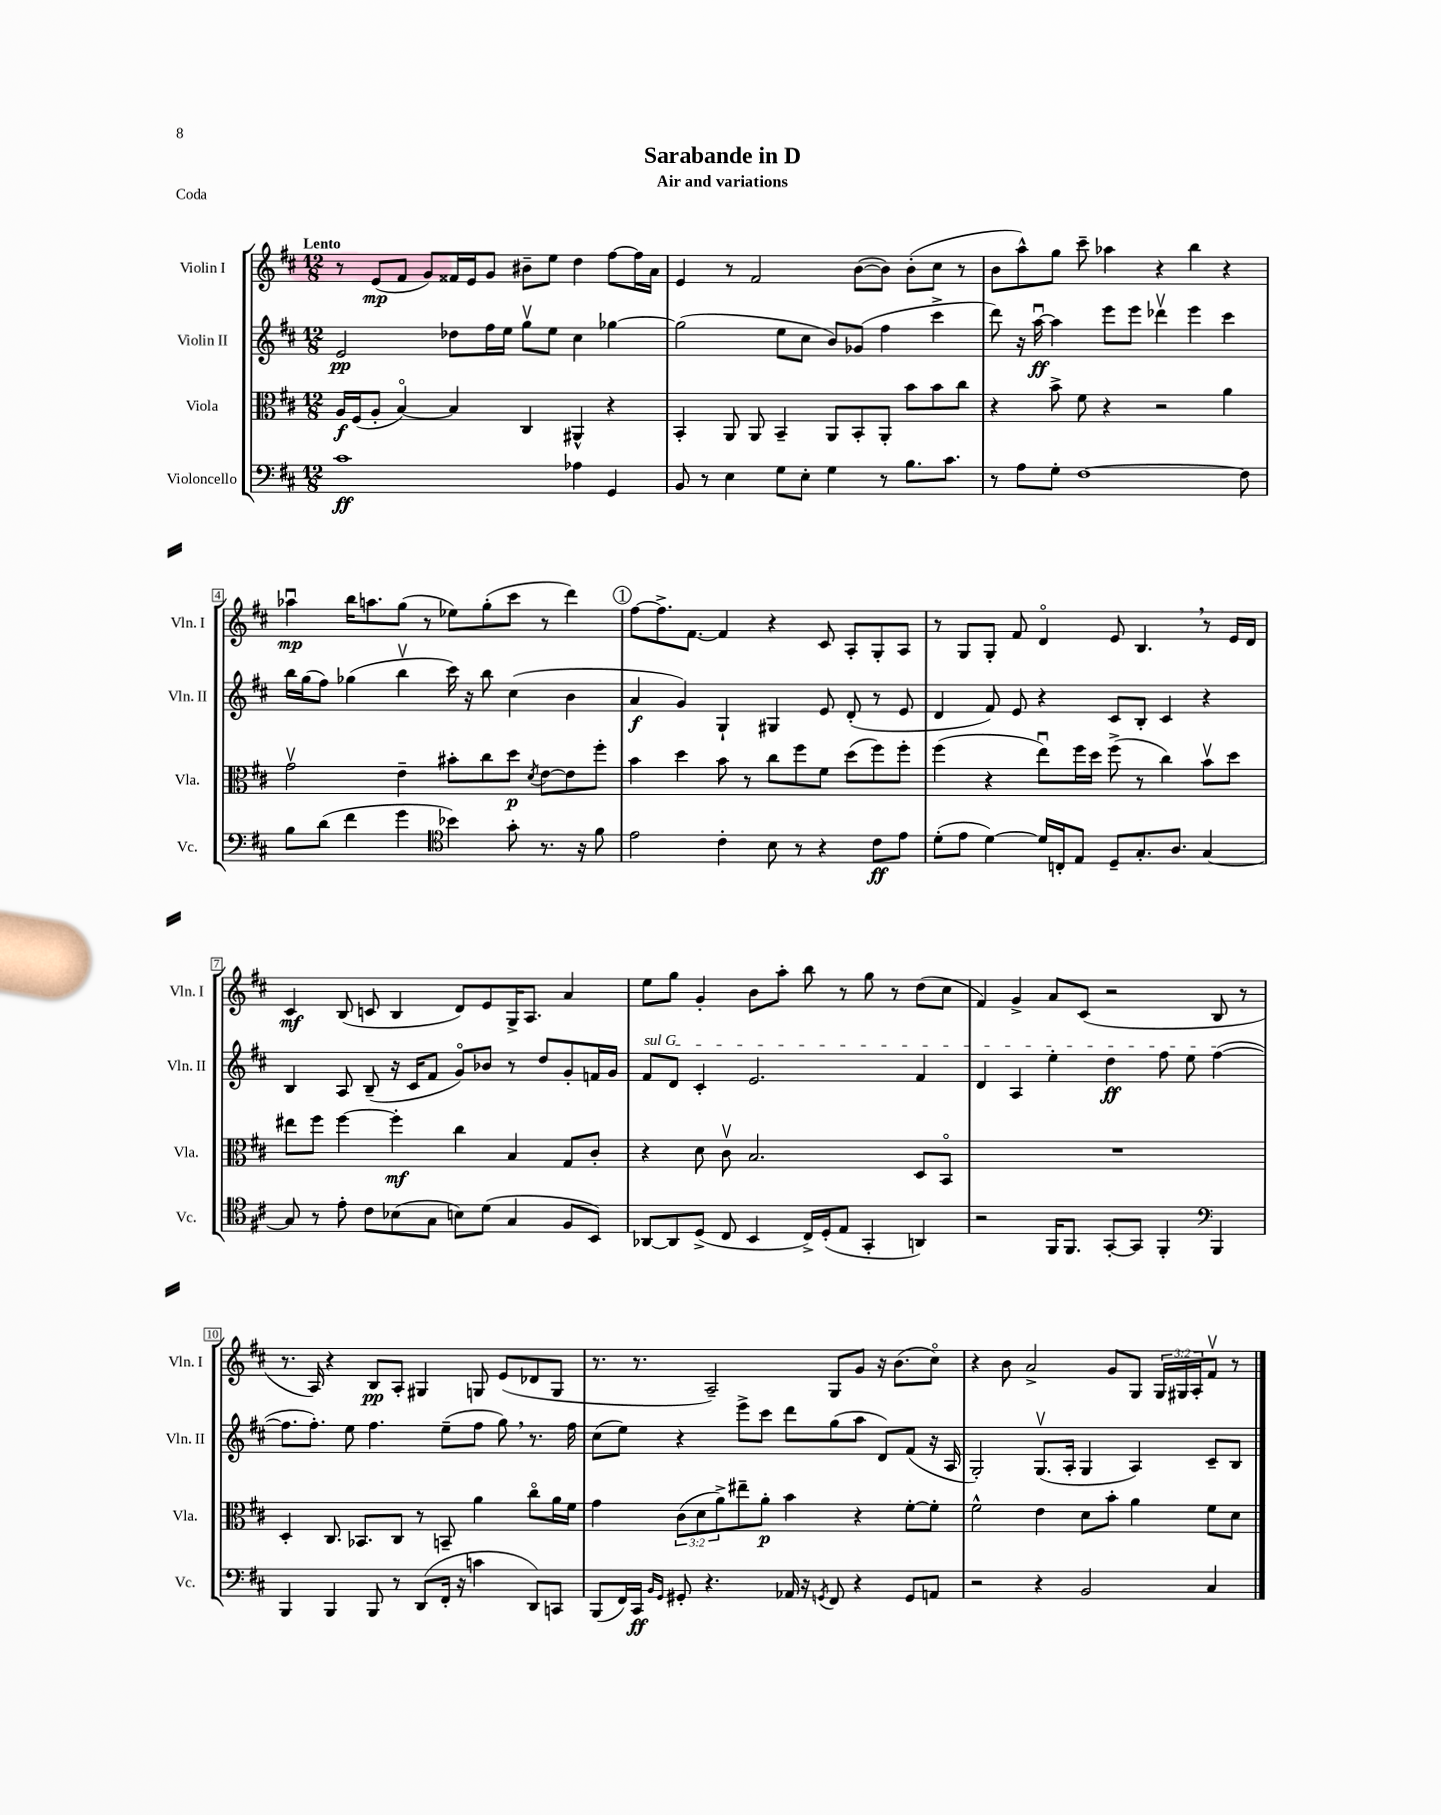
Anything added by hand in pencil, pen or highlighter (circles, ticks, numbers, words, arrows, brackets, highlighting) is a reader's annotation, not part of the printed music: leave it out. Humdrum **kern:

**kern	**kern	**kern	**kern
*staff4	*staff3	*staff2	*staff1
*clefF4	*clefC3	*clefG2	*clefG2
*k[f#c#]	*k[f#c#]	*k[f#c#]	*k[f#c#]
*M12/8	*M12/8	*M12/8	*M12/8
1c#	16A/LL	2e/	8r
.	(16F#/J	.	.
.	8A'/J	.	(8e/L
.	[4Bo/)	.	8f#/J
.	.	.	8g/L)
.	4B/]	8dd-\L	16f##/L
.	.	.	16e/J
.	.	16ff#\L	8g/J
.	.	16ee\JJ	.
.	4C#/	8ggv\L	8b#~\L
.	.	8ee\J	8ee\J
4A-\	4AA#^^/	4cc#\	4dd\
4GG/	4r	[4gg-\	[8ff#\L
.	.	.	16ff#\]L
.	.	.	16a\JJ
=	=	=	=
8BB/	4BB'/	(2gg-\]	4e/
8r	.	.	.
4E\	8AA/	.	8r
.	8AA/	.	2f#/
8G\L	4BB~/	8ee\L	.
8E'\J	.	8cc#\J	.
4G\	8AA/L	8b/L)	.
.	8BB'/	(8g-/J	([8b\L
8r	8AA'/J	4ff#\	8b\]J)
8.B\L	8b\L	.	(8b'\L
.	8b\	4ccc#^\	8cc#\J
8.c#\J	.	.	.
.	8cc#\J	.	8r
=	=	=	=
8r	4r	8ddd\)	8b\L
8A\L	.	16r	8aa^^\)
.	.	[16aau\	.
8G'\J	8b^\	4aa\]	8gg\J
[1F#	8f#\	.	8ccc#~\
.	4r	8eee\L	4aa-\
.	.	8eee\J	.
.	2r	4ddd-v\	4r
.	.	4eee\	4bb\
.	4a\	4ccc#\	4r
8F#\]	.	.	.
=	=	=	=
8B\L	2gv\	16bb\LL	4aa-u\
.	.	(16gg\J	.
(8d\J	.	8ff#\J)	.
4f#\	.	(4gg-\	16bb\LK
.	.	.	8.aa\
4g\	4e~\	4bbv\	(8gg\J
.	.	.	8r
*clefC4	*	*	*
4b-\)	8b#'\L	16ccc#\)	8ee-\L)
.	.	16r	.
.	8cc#\	8bb\	(8gg'\
8g'\	8dd\J	(4cc#\	8ccc#\J
.	8qd/	.	.
8.r	[8e\L	.	8r
.	8e\]	4b\	4ddd\)
16r	.	.	.
8f#\	8ff#'\J	.	.
=	=	=	=
2e\	4b\	4a/	[8ff#\L
.	.	.	8.ff#^\]
.	4dd\	4g/)	.
.	.	.	[8.f#\J
4c#'\	8b\	4G`/	4f#/]
.	8r	.	.
8B\	8cc#\L	4G#/	4r
8r	8ff#\	.	.
4r	8f#\J	8e/	8c#/
.	(8dd\L	(8d'/	8A'/L
8c#\L	8ff#\)	8r	8G'/
8e\J	8ff#'\J	8e/	8A/J
=	=	=	=
(8d'\L	(4ff#\	4d/	8r
8e\J	.	.	8G/L
[4d\)	4r	8f#/)	8G'/J
.	.	8e/	8f#/
16d/]LL	8eeu\L)	4r	4do/
16C'/J	.	.	.
8E/J	16ff#\L	.	.
.	16dd\JJ	.	.
8D~/L	(8ff#^\	8c#/L	8e/
8.G'/	8r	8B'/J	4.B/
.	4cc#\)	4c#/	.
8.A/J	.	.	.
[4G/	8bv\L	4r	8r
.	8dd\J	.	16e/LL
.	.	.	16d/JJ
=	=	=	=
8G/]	8ee#\L	4B/	4c#/
8r	8ff#\J	.	.
8e'\	[4ff#\	8A/	(8B/
8c#\L	.	(8B~/	8c/
(8B-\	4ff#'\]	16r	4B/
.	.	16c#/LK	.
8G\J	.	8f#/J	.
8B\L)	4cc#\	8go/L)	8d/L)
(8d\J	.	8b-/J	8e/
4G/	4B/	8r	16G^/K
.	.	.	8.A/J
.	.	8dd/L	.
8F#/L	8G/L	8g'/	4a/
8BB/J)	8c#'/J	16f/L	.
.	.	16g/JJ	.
=	=	=	=
[8AA-/L	4r	8f#/L	8ee\L
8AA-/]	.	8d/J	8gg\J
(8D^/J	8d\	4c#'/	4g'/
8C#/	8c#v\	.	.
4BB/	2.B/	2.e/	8b\L
.	.	.	8aa'\J
16C#^/LL)	.	.	8bb\
(16D'/J	.	.	.
8E/J	.	.	8r
4GG'/	.	.	8gg\
.	.	.	8r
4AA/)	8D/L	4f#/	(8dd\L
.	8BBo/J	.	8cc#\J
=	=	=	=
2r	1.r	4d/	4f#/)
.	.	4A/	4g^/
16FF#/LK	.	4ee'\	8a/L
8.FF#/J	.	.	.
.	.	.	(8c#/J
[8GG'/L	.	4dd\	2r
8GG/]J	.	.	.
4FF#'/	.	8ff#\	.
.	.	8ee\	.
*clefF4	*	*	*
4BBB/	.	([4ff#\	8B/
.	.	.	8r
=	=	=	=
4BBB/	4D'/	8.ff#\]L	8.r
.	.	8.ff#'\J)	16A/)
4BBB/	8.C#/	.	4r
.	.	8ee\	.
.	8.BB-/L	.	.
8BBB/	.	4.ff#\	8B/L
8r	8C#/J	.	8A'/J
(8DD/L	8r	.	4G#/
16FF#'/Jk	8BB~/	(8ee~\L	.
16r	.	.	.
4c\	4a\	8ff#\J	8G/
.	.	8gg\)	(8e/L
8DD/L)	8cc#o\L	8.r	8d-/
8CC/J	16a\L	.	8G/J
.	16f#\JJ	16ff#\	.
=	=	=	=
(8BBB/L	4g\	(8cc#\L	8.r
16FF#/L)	.	8ee\J)	.
16CC#/JJ	.	.	8.r
16qqBB/LL	.	.	.
16qqGG/JJ	.	.	.
8GG#'/	(12c#\L	4r	.
.	12d\	.	.
4.r	.	.	2A~/)
.	12a^\)	.	.
.	8ee#~\	8eee^\L	.
.	8a'\J	8ccc#\J	.
16AA-/	4b\	8ddd\L	.
16r	.	.	.
8qGG/	.	.	.
8FF#/	.	(8gg\	8G/L
4r	4r	8aa\J	8g/J
.	.	8d/L)	16r
.	.	.	(8.b\L
8GG/L	[8f#'\L	(8f#/J	.
8AA/J	8f#'\]J	16r	8cc#o\J)
.	.	16A/	.
=	=	=	=
2r	2f#^^\	2G'/)	4r
.	.	.	8b\
.	.	.	2a^/
4r	4e\	(8.Gv/L	.
.	.	16A'/Jk	.
2BB/	8d\L	4G/	.
.	8b'\J	.	8g/L
.	4a\	4A/)	8G/J
.	.	.	24G/LL
.	.	.	24G#/
.	.	.	24A'/J
4C#/	8f#\L	8c#~/L	8f#v/J
.	8d\J	8B/J	8r
==	==	==	==
*-	*-	*-	*-
